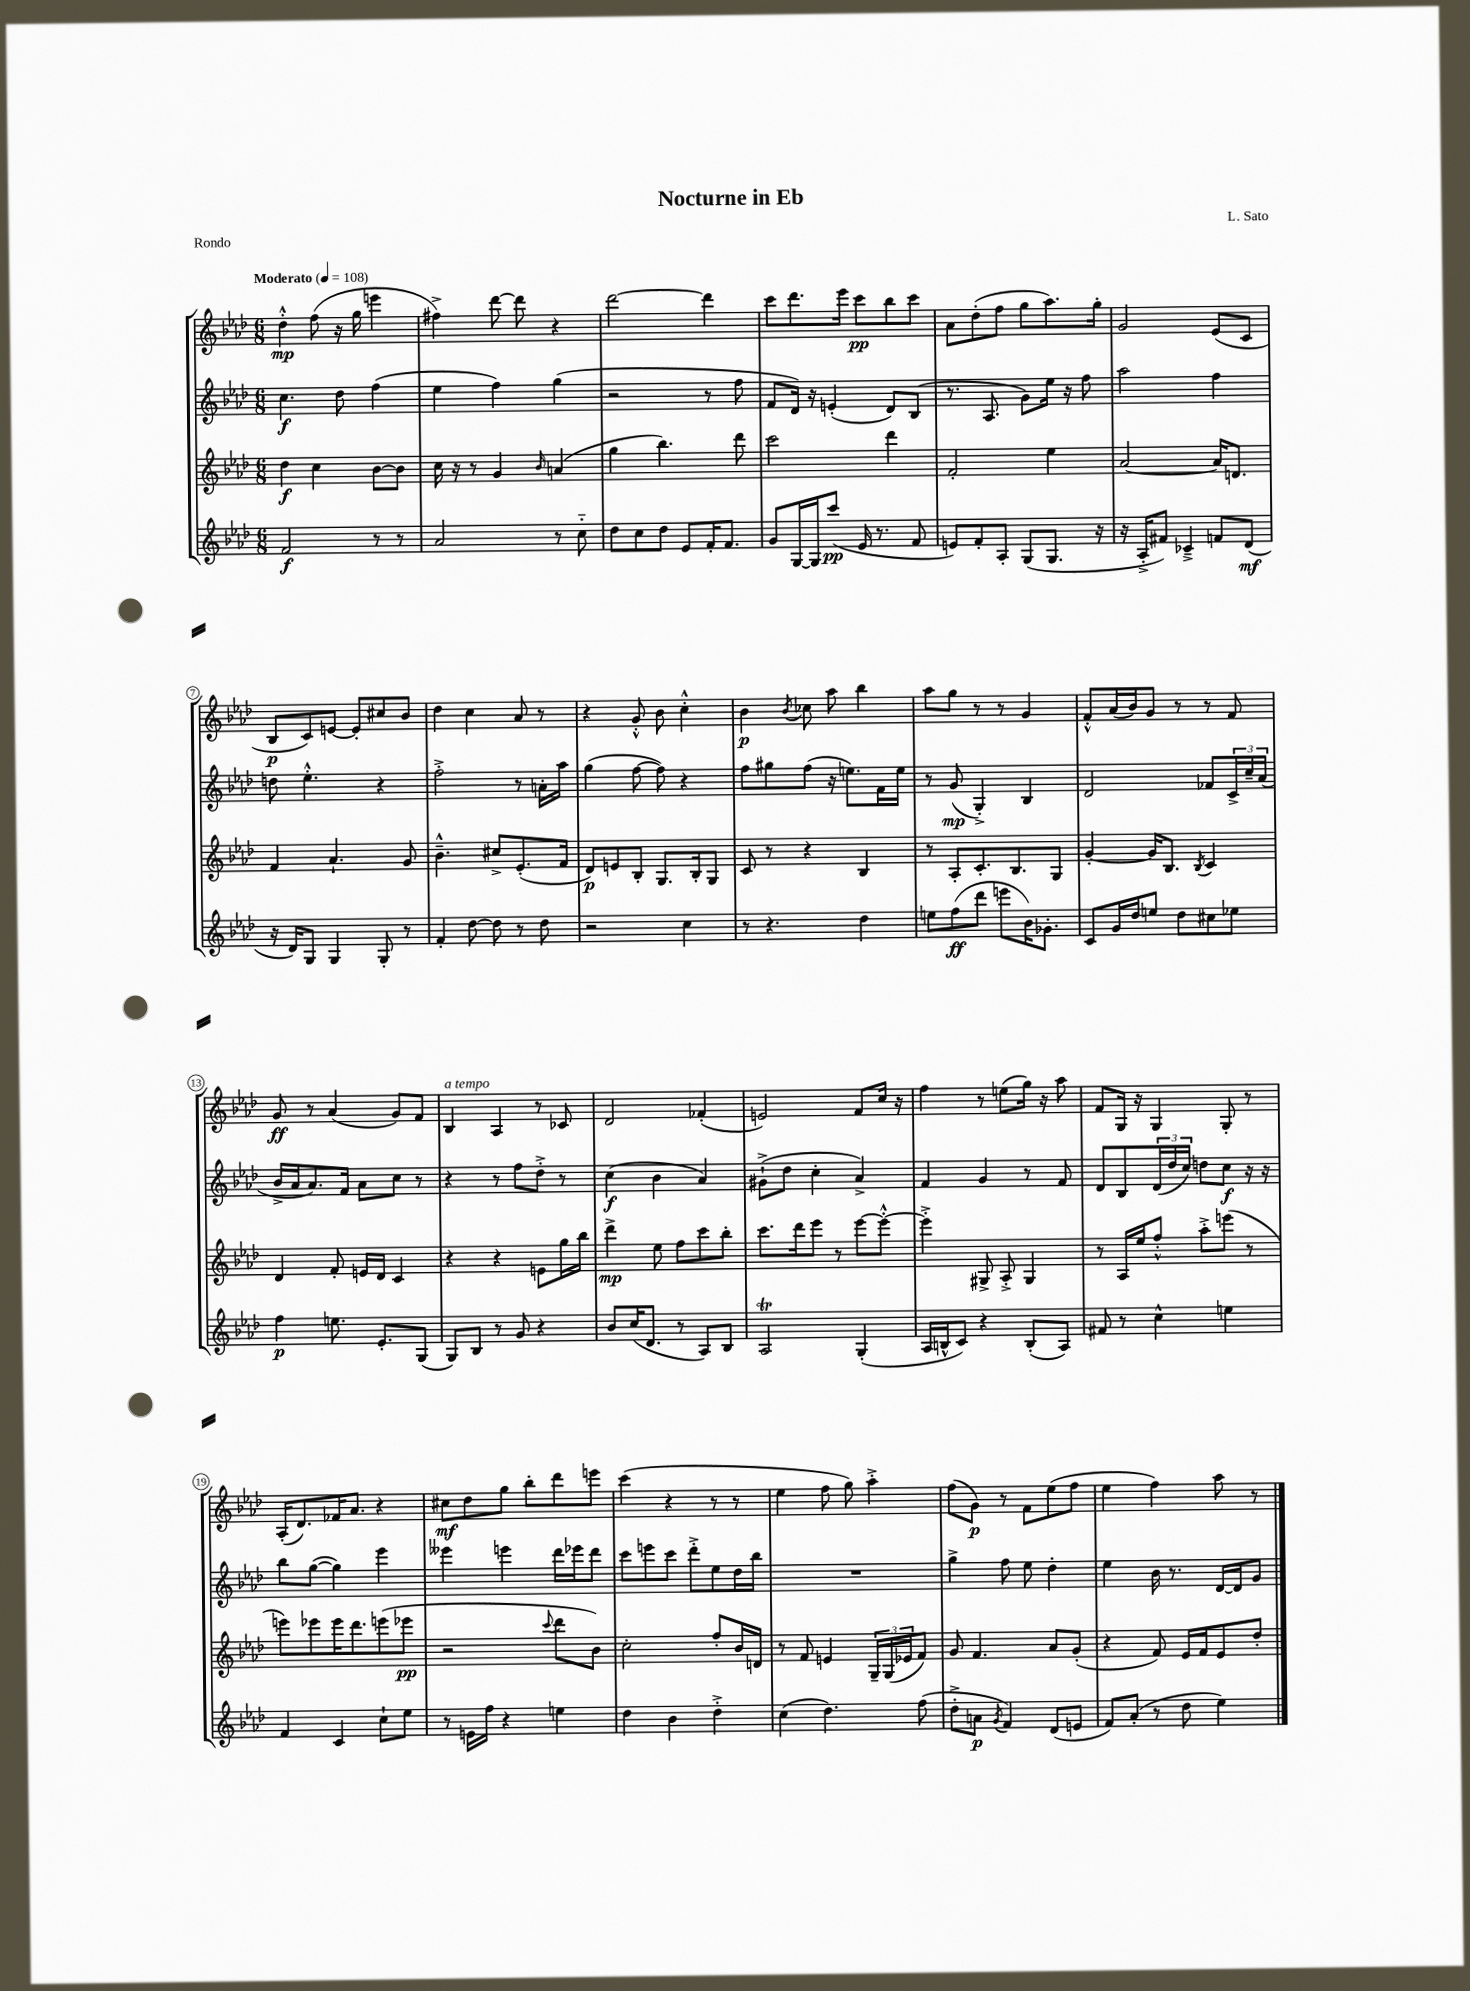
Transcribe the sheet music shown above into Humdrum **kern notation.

**kern	**kern	**kern	**kern
*staff4	*staff3	*staff2	*staff1
*clefG2	*clefG2	*clefG2	*clefG2
*k[b-e-a-d-]	*k[b-e-a-d-]	*k[b-e-a-d-]	*k[b-e-a-d-]
*M6/8	*M6/8	*M6/8	*M6/8
*MM108	*MM108	*MM108	*MM108
2f	4dd-	4.cc	4dd-'^^
.	4cc	.	(8ff
.	.	8dd-	16r
.	.	.	16gg
8r	[8b-	(4ff	4eee
8r	8b-]	.	.
=	=	=	=
2a-	16cc	4ee-	4ff#^)
.	16r	.	.
.	8r	.	.
.	4g	4ff)	[8ddd-
.	.	.	8ddd-]
.	16qqb-	.	.
8r	(4a	(4gg	4r
8cc'~	.	.	.
=	=	=	=
8dd-	4gg	2r	[2ddd-
8cc	.	.	.
8dd-	4.bb-)	.	.
8e-	.	.	.
16f'	.	8r	4ddd-]
8.f	.	.	.
.	8ddd-	8ff	.
=	=	=	=
8g	2ccc	8f	8ccc
[16G	.	16d-)	8.ddd-
16G]	.	16r	.
(8ccc	.	(4e'	.
.	.	.	16eee-
16e-	.	.	8ccc
8.r	.	.	.
.	4ddd-	8d-)	8bb-
8f	.	(8B-	8ccc
=	=	=	=
8e)	2f'	8.r	8a-
8f'	.	.	(8dd-'
.	.	8.A-	.
8A-'	.	.	8ff
(8G	.	8g)	8gg
8.G	4ee-	16ee-	8.aa-)
.	.	16r	.
.	.	8ff	.
16r	.	.	16gg'
=	=	=	=
16r	[2a-	2aa-	2g
16A-'^	.	.	.
8f#)	.	.	.
4c-~^	.	.	.
8f	16a-]	4ff	(8e-
.	8.d	.	.
(8d-	.	.	8c
=	=	=	=
16r	4f	8dd	8B-
16d-)	.	.	.
8G	.	4.ee-'^^	8c)
4G	4.a-`	.	[8e
.	.	.	8e']
8G'	.	4r	8cc#
8r	8g	.	8b-
=	=	=	=
4f'	4.b-~^^	2ff'^	4dd-
[8dd-	.	.	4cc
8dd-]	8cc#^	.	.
8r	(8.e-'	8r	8a-
8dd-	.	16a'	8r
.	16f	16aa-	.
=	=	=	=
2r	8d-)	(4gg	4r
.	8e	.	.
.	8B-'	[8ff	8g'^^
.	8.G	8ff])	8b-
4cc	.	4r	4cc'^^
.	16B-'	.	.
.	8G	.	.
=	=	=	=
8r	8c	8ff	4b-
4.r	8r	8gg#	.
.	.	.	8qb-
.	4r	(8ff	8cc-
.	.	16r	8aa-
.	.	8.ee)	.
4dd-	4B-	.	4bb-
.	.	16f	.
.	.	16ee	.
=	=	=	=
8ee	8r	8r	8aa-
(8ff	8A-'	(8g	8gg
8ddd-	8.c'	4G'^)	8r
8eee	.	.	8r
.	8.B-	.	.
16b-)	.	4B-	4g
8.g-'	.	.	.
.	8G	.	.
=	=	=	=
8c	[4g'	2d-	8f'^^
16g	.	.	(16a-
16dd-	.	.	16b-)
8ee	16g]	.	8g
.	8.B-	.	.
8dd-	.	.	8r
.	8qB-	.	.
8cc#	4c	8f-	8r
8ee-	.	24c^	8f
.	.	24cc~	.
.	.	(24a-	.
=	=	=	=
4ff	4d-	16b-^	8g
.	.	16a-	.
.	.	8.a-)	8r
8.ee	8f'	.	(4a-
.	.	16f	.
.	16e	8a-	.
8.e-'	16d-	.	.
.	4c	8cc	8g)
(8G	.	8r	8f
=	=	=	=
8G)	4r	4r	4B-
8B-	.	.	.
8r	4r	8r	4A-
8g	.	8ff	.
4r	8e	8dd-'^	8r
.	16gg	8r	8c-
.	16bb-	.	.
=	=	=	=
8b-	4ddd-^	(4cc	2d-
(16cc	.	.	.
8.d-	.	.	.
.	8ee-	4b-	.
8r	8ff	.	.
8A-)	8ccc	4a-)	(4f-'
8B-	8bb-'	.	.
=	=	=	=
2A-	8.ccc	(8g#`^	2e)
.	.	8dd-	.
.	16ddd-	.	.
.	8eee-	4cc'	.
.	8r	.	.
(4G'	[8eee-	4a-^)	8f
.	8eee-'^^_	.	16cc
.	.	.	16r
=	=	=	=
16A-	4eee-'^]	4f	4ff
16B^^	.	.	.
8c)	.	.	.
4r	8G#^	4g	8r
.	8A-'^	.	(8ee
(8B'	4G#	8r	16gg)
.	.	.	16r
8A-)	.	8f	8aa-
=	=	=	=
8f#	8r	8d-	8f
8r	16A-	8B-	16G
.	16ee-	.	16r
4cc^^	8ff'^^	(24d-	4G
.	.	24dd-	.
.	.	24cc)	.
.	8aa-'^	8dd	.
4ee	(8eee	8cc	8G'
.	8r	16r	8r
.	.	16r	.
=	=	=	=
4f	8eee)	8bb-	(16A-'
.	.	.	8.d-)
.	8eee-	([8gg	.
4c	16eee-	4gg])	16f-
.	8.ddd-	.	8.a-
8cc`	(8eee	4eee-	4r
8ee-	8eee-	.	.
=	=	=	=
8r	2r	4eee--	8cc#
16e	.	.	8dd-
16ff	.	.	.
4r	.	4eee	8gg
.	.	.	8bb-'
.	8qqccc	.	.
4ee	8ddd-	16ddd-	8ddd-
.	.	16eee-	.
.	8b-)	8ddd-	8eee
=	=	=	=
4dd-	2cc'	8ccc	(4ccc
.	.	8eee	.
4b-	.	8ccc	4r
.	.	8ddd-'^	.
4dd-'^	8ff'	8ee-	8r
.	16b-	16dd-	8r
.	16d	16bb-	.
=	=	=	=
(4cc	8r	2.r	4ee-
.	8f	.	.
4.dd-)	4e	.	8ff
.	.	.	8gg)
.	24G~	.	4aa-'^
.	(24G	.	.
.	24e-	.	.
(8ff	8f)	.	.
=	=	=	=
8dd-'^	8g	4gg^	(8ff
8a	4.f	.	8g)
8qg	.	.	.
4f)	.	8ff	8r
.	.	8ee-	8f
(8d-	8a-	4dd-'	(8ee-
8e	(8g'	.	8ff
=	=	=	=
8f)	4r	4ee-	4ee-
(8a-'	.	.	.
8r	8f)	16b-	4ff)
.	.	8.r	.
8dd-	16e-	.	.
.	16f	.	.
4ee-)	8e-	[16d-	8aa-
.	.	16d-]	.
.	8dd-'	8g	8r
==	==	==	==
*-	*-	*-	*-
